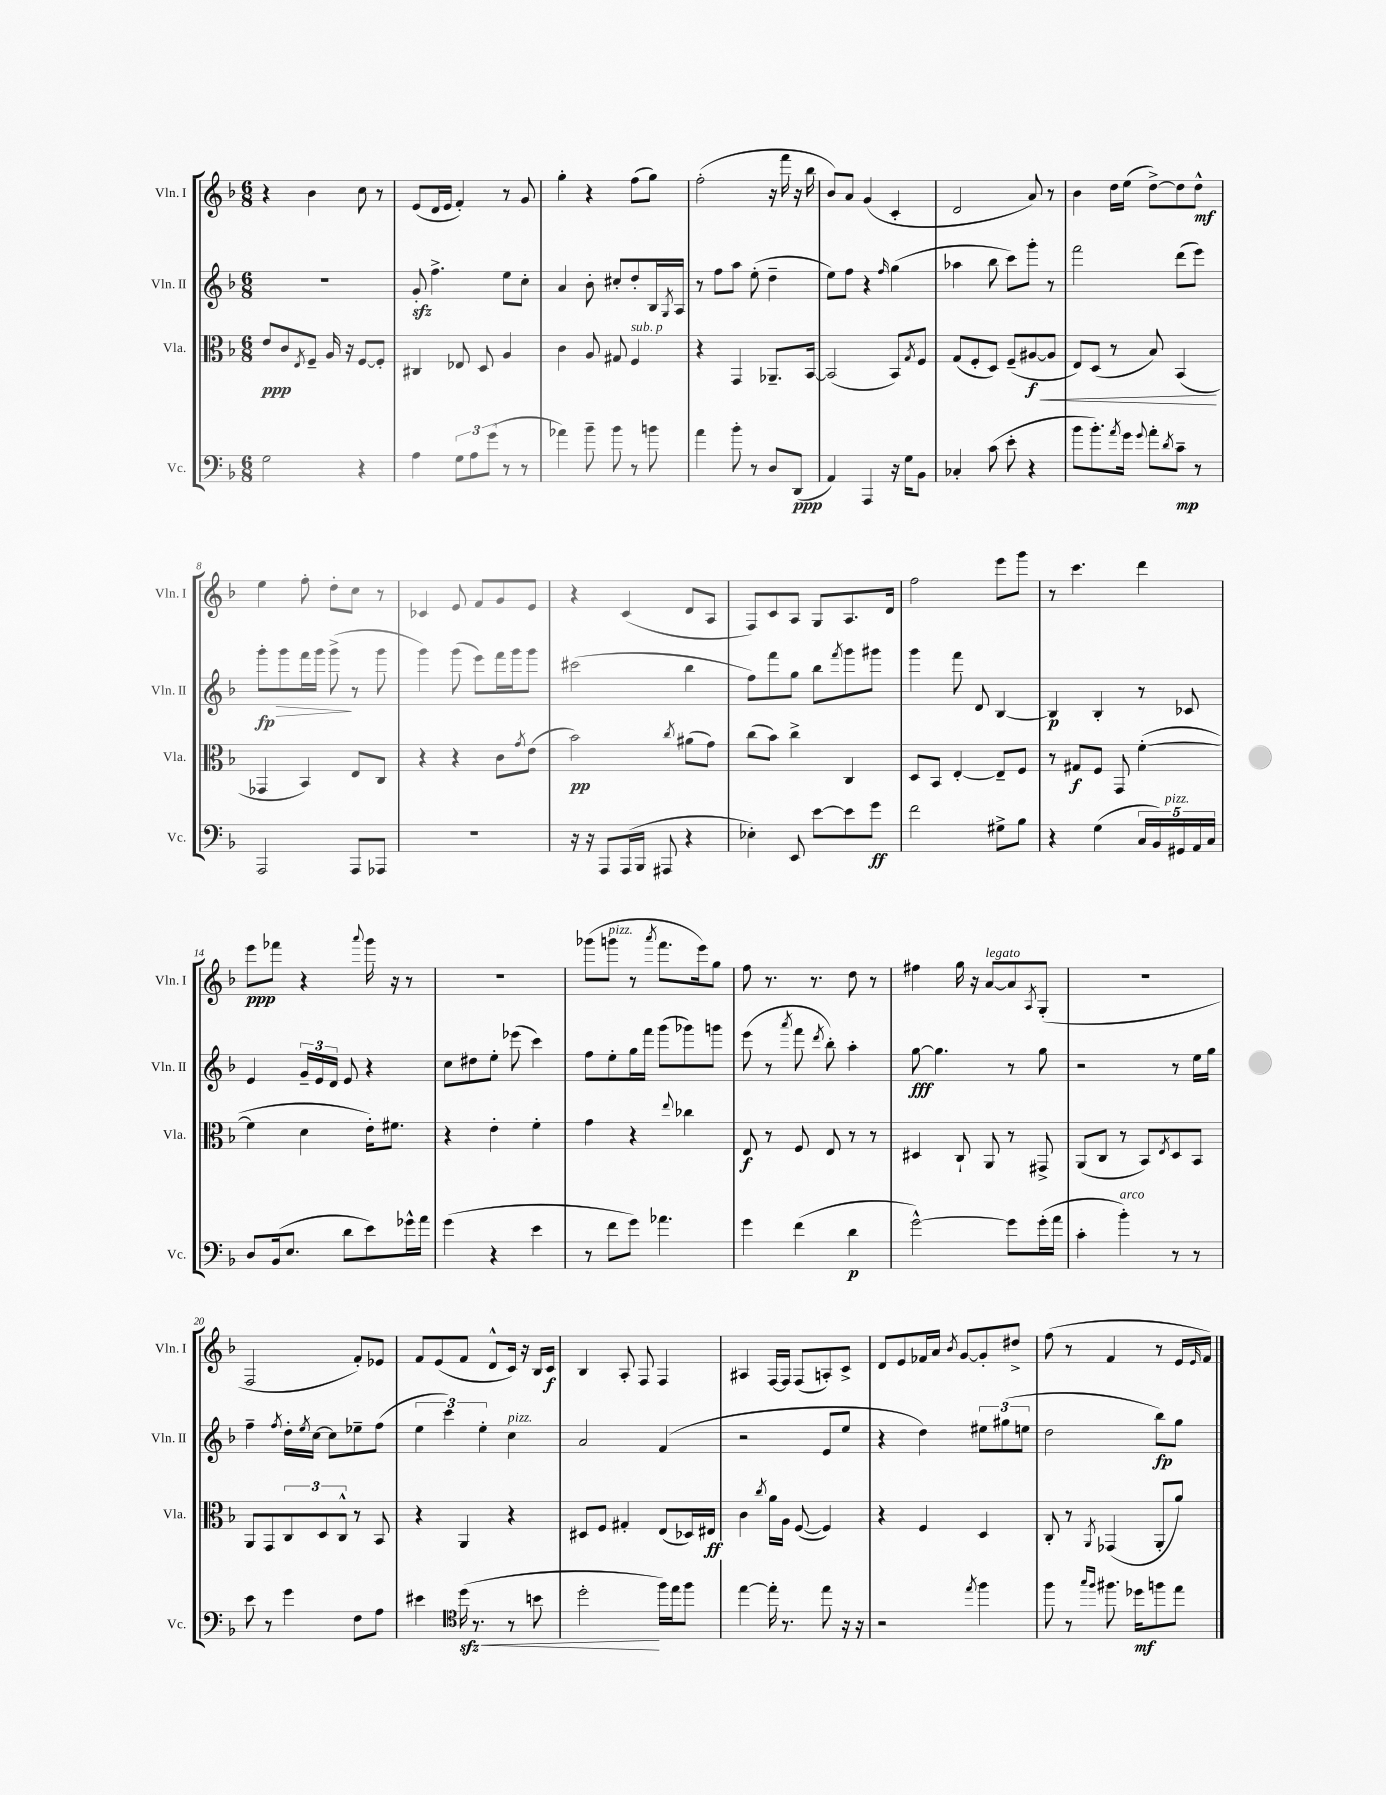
<<
\new StaffGroup <<
\new Staff = "s0" \with { instrumentName = "Vln. I" shortInstrumentName = "Vln. I" } {
    \clef treble \key f \major \numericTimeSignature \time 6/8
    r4 bes'4 c''8 r8 |
    e'8( d'16 e'16 f'4-.) r8 g'8 |
    g''4-. r4 f''8( g''8) |
    f''2-.( r16 f'''16 r16 bes''16 |
    bes'8) a'8 g'4( c'4-. |
    d'2 a'8) r8 |
    bes'4 d''16 e''16( d''8~->) d''8 d''8-^\mf |
    e''4 f''8-. d''8-. c''8 r8 |
    ces'4 e'8 f'8 g'8 e'8 |
    r4 c'4( d'8 a8 |
    f8) c'8 a8 g8 a8. d'16 |
    f''2 e'''8 g'''8 |
    r8 c'''4. d'''4 |
    e'''8\ppp fes'''8 r4 \appoggiatura { a'''8 } g'''16 r16 r8 |
    R2. |
    ges'''8( g'''8^\markup { \italic "pizz." } r8 \acciaccatura { a'''8 } f'''8. e'''16) g''8 |
    f''8 r8. r8. d''8 r8 |
    fis''4 g''16 r16 a'8~^\markup { \italic "legato" } a'8 \acciaccatura { a8 } g8-.( |
    R2. |
    f2 f'8-.) ees'8 |
    f'8 e'8( f'8 d'8-^ c'16) r16 bes16 c'16\f |
    bes4 a8-. f8 f4 |
    ais4 f16~ f16 f8( a8-.) c'8-> |
    d'8 e'8 fes'16 a'16 \acciaccatura { bes'8 } g'8~ g'8-. dis''8-> |
    f''8( r8 f'4 r8 e'16 \grace { e'16 } f'16) \bar "|." |
}
\new Staff = "s1" \with { instrumentName = "Vln. II" shortInstrumentName = "Vln. II" } {
    \clef treble \key f \major \numericTimeSignature \time 6/8
    R2. |
    g'8-.\sfz f''4.-> e''8 c''8-. |
    a'4 bes'8-. cis''8-. d''8-. bes16 \acciaccatura { g8 } a16 |
    r8 f''8 a''8 e''8-.( d''4-- |
    e''8) f''8 r4 \grace { f''16 } g''4( |
    aes''4 bes''8 c'''8) g'''8-. r8 |
    f'''2 d'''8( e'''8) |
    g'''8-.\fp\> g'''8 f'''16 g'''16 g'''8->\!( r8 g'''8 |
    g'''4) g'''8( e'''8) f'''16 g'''16 g'''8 |
    cis'''2( bes''4 |
    f''8) f'''8 g''8 bes''8 \acciaccatura { f'''8 } g'''8 gis'''8 |
    g'''4 f'''8 d'8 bes4~ |
    bes4\p bes4-. r8 ces'8 |
    e'4 \tuplet 3/2 { g'16-- e'16 d'16 } e'8 r4 |
    c''8 dis''8 e''8-. ees'''8( c'''4) |
    f''8 e''8-. g''16 f'''16 g'''8( ges'''8) g'''8 |
    e'''8( r8 \acciaccatura { a'''8 } f'''8 \acciaccatura { d'''8 } bes''8-.) a''4-. |
    g''8~\fff g''4. r8 g''8 |
    r2 r8 e''16 g''16 |
    f''4-- \acciaccatura { f''8 } d''16-. \acciaccatura { e''8 } c''16~ c''8 ees''8-- f''8( |
    \tuplet 3/2 { e''4 c'''4) e''4-. } c''4^\markup { \italic "pizz." } |
    a'2 f'4( |
    r2 e'8 e''8 |
    r4 d''4) \tuplet 3/2 { eis''8 gis''8( e''8 } |
    d''2 bes''8\fp) g''8 \bar "|." |
}
\new Staff = "s2" \with { instrumentName = "Vla." shortInstrumentName = "Vla." } {
    \clef alto \key f \major \numericTimeSignature \time 6/8
    e'8\ppp c'8 \acciaccatura { e8 } f8-- a16 r16 f8~ f8-. |
    cis4 ees8 d8 a4 |
    c'4 a8 gis8 f4^\markup { \italic "sub. p" } |
    r4 g,4 aes,8.-- bes,16~ |
    bes,2( bes,8) \acciaccatura { g8 } f8 |
    g8( f8-. d8) f8--( ais8~\f\< ais8 |
    e8) d8( r8 bes8) bes,4\!( |
    ges,4 bes,4) e8 c8 |
    r4 r4 c'8 \acciaccatura { g'8 } e'8( |
    bes'2\pp) \acciaccatura { c''8 } ais'8( g'8) |
    c''8( bes'8) c''4-> c4 |
    d8 bes,8 e4~-. e8-- f8 |
    r8 gis8\f f8 g,8 f'4~-.( |
    f'4 d'4 e'16-.) fis'8. |
    r4 e'4-. f'4-. |
    g'4 r4 \appoggiatura { e''8 } ces''4 |
    e8\f r8 f8 e8 r8 r8 |
    dis4 c8-! a,8 r8 gis,8-> |
    a,8( c8 r8 bes,8) \acciaccatura { e8 } d8 bes,8 |
    a,8 g,8 \tuplet 3/2 { c8 d8 c8-^ } r8 bes,8 |
    r4 a,4 r4 |
    dis8 f8 gis4-. e8( des16) eis16\ff |
    c'4 \acciaccatura { c''8 } a'16 a16 f8~( f4) |
    r4 f4 d4 |
    c8-. r8 \acciaccatura { a,8 } ges,4( a,8-. a'8) \bar "|." |
}
\new Staff = "s3" \with { instrumentName = "Vc." shortInstrumentName = "Vc." } {
    \clef bass \key f \major \numericTimeSignature \time 6/8
    g2 r4 |
    a4 \tuplet 3/2 { g8 a8 g'8( } r8 r8 |
    aes'4) bes'8-- bes'8 r8 b'8 |
    a'4 bes'8-. r8 d8 d,8\ppp( |
    a,4) a,,4 r16 g16 bes,8 |
    ces4-. c'8( e'8-. r4 |
    bes'8 bes'8.-.) \acciaccatura { a'8 } g'16 \appoggiatura { g'8 } a'8-. \acciaccatura { d'8 } c'8--\mp r8 |
    a,,2 a,,8 aes,,8 |
    R2. |
    r16 r16 a,,8 a,,16( bes,,16 ais,,8 r4 |
    ees4-.) e,8 e'8~ e'8 g'8\ff |
    f'2 gis8-> bes8 |
    r4 g4( \tuplet 5/4 { c16 bes,16) gis,16^\markup { \italic "pizz." } a,16 c16 } |
    d8 bes,16( e8. d'8 e'8) ges'16-^ a'16 |
    g'4( r4 e'4 |
    r8 f'8 g'8) aes'4. |
    g'4 f'4( d'4\p |
    g'2~-^) g'8 g'16-.( a'16 |
    c'4-. bes'4-.^\markup { \italic "arco" }) r8 r8 |
    e'8 r8 g'4 f8 a8 |
    eis'4 \clef tenor d''16\sfz\<( r8. r8 b'8 |
    d''2-.\! f''16) e''16 f''8 |
    e''4~ e''16-. r8. e''8 r16 r16 |
    r2 \acciaccatura { e''8 } f''4 |
    f''8 r8 \grace { g''16 f''16 } fis''8. des''16\mf f''8 e''8 \bar "|." |
}
>>
>>
